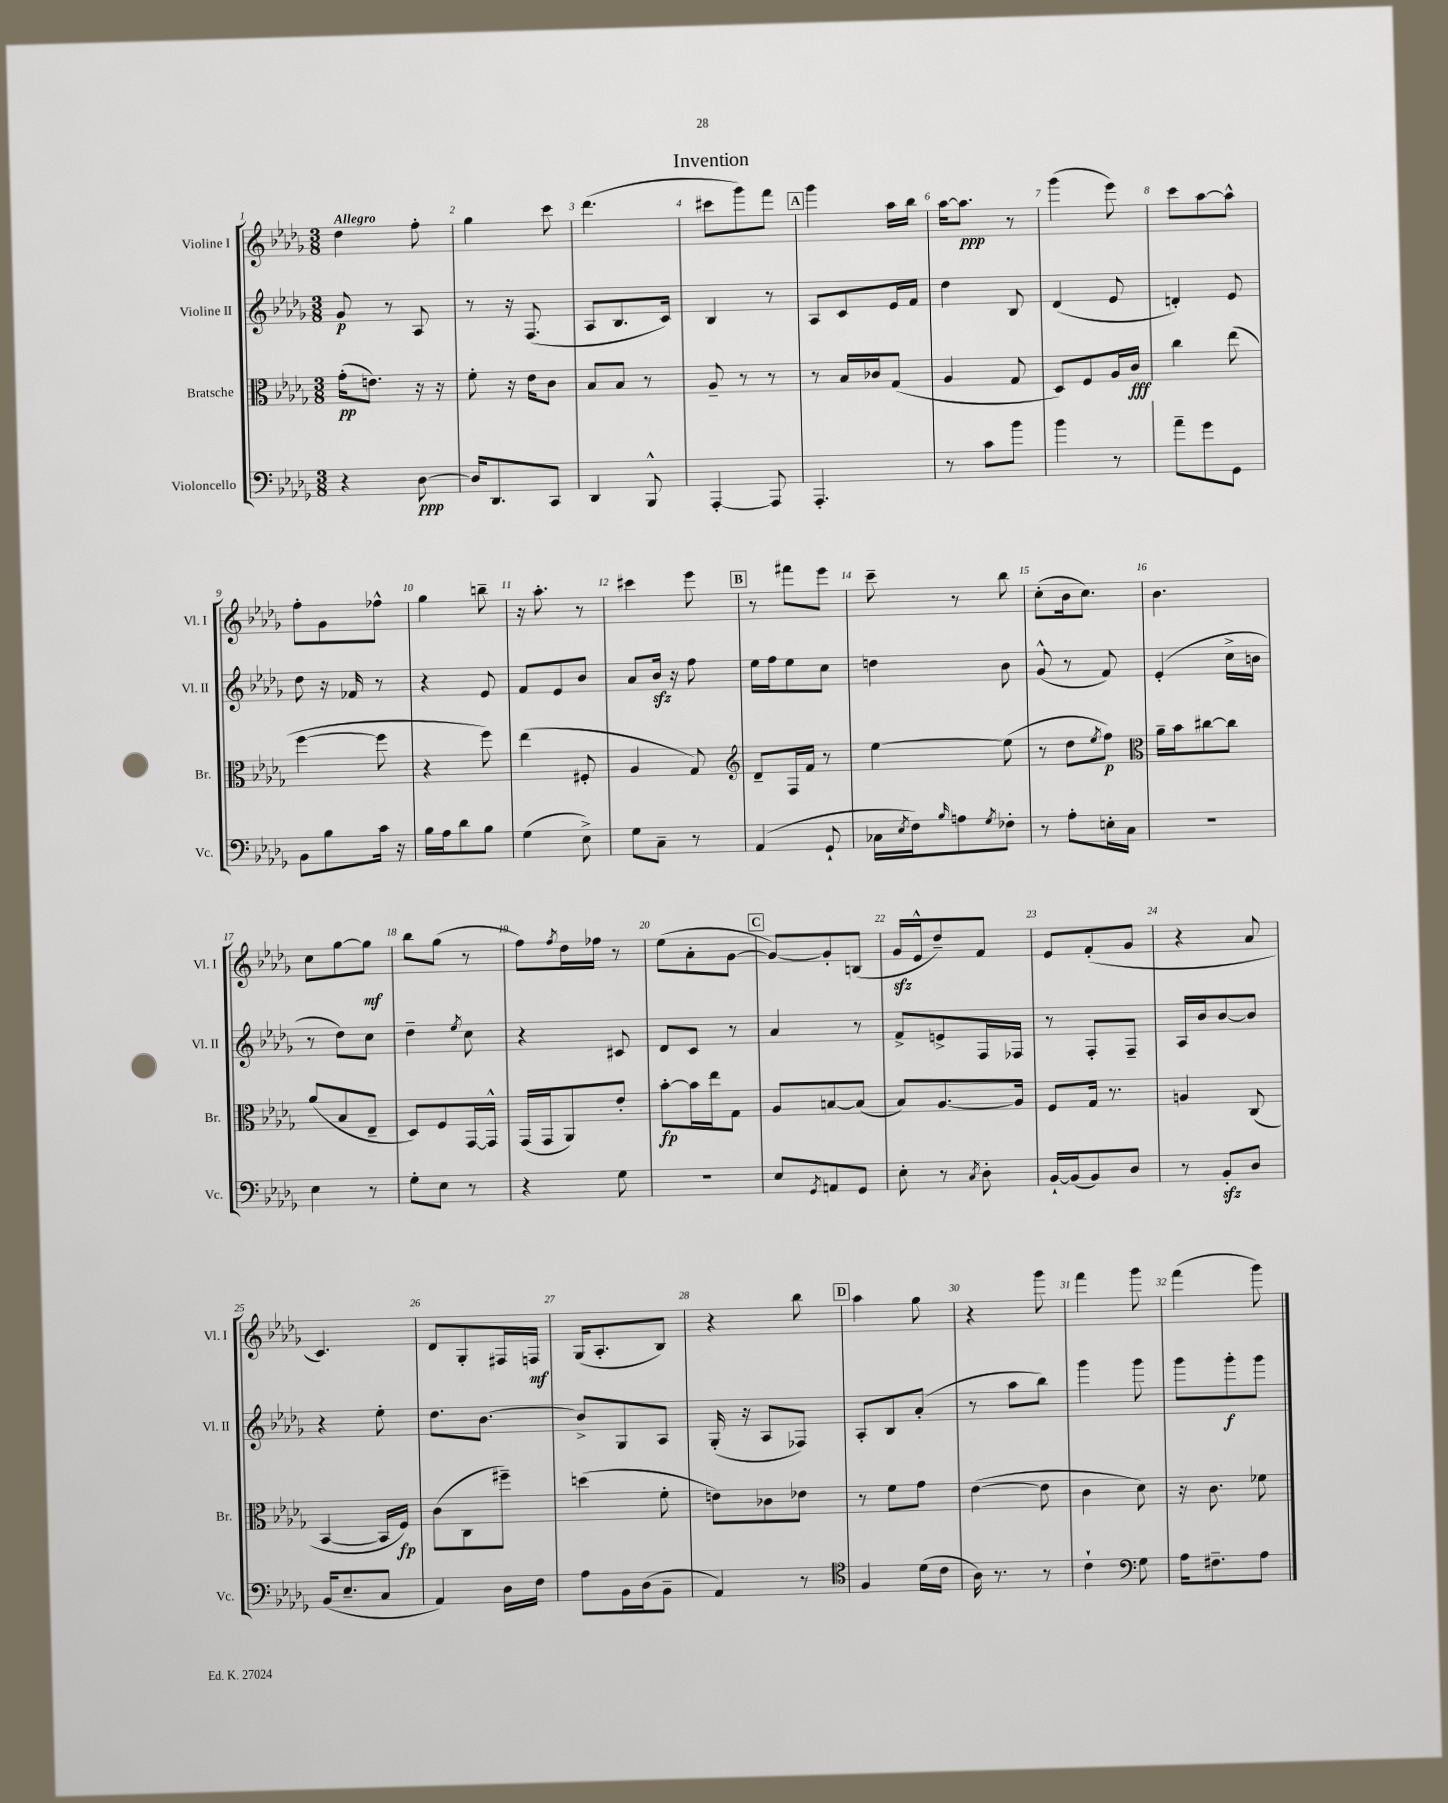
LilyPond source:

\header { title = "Invention" }
<<
\new StaffGroup <<
\new Staff = "s0" \with { instrumentName = "Violine I" shortInstrumentName = "Vl. I" } {
    \clef treble \key des \major \numericTimeSignature \time 3/8 \tempo "Allegro"
    des''4 f''8-. |
    ges''4 c'''8 |
    des'''4.( |
    cis'''8 ges'''8) f'''8 |
    \mark \markup { \box "A" } ges'''4 aes''16 bes''16 |
    aes''16~ aes''8.\ppp r8 |
    ges'''4( ees'''8) |
    c'''8 aes''8~ aes''8-^ |
    f''8-. ges'8 fes''8-^ |
    ges''4 b''8-- |
    r16 aes''8.-. r8 |
    cis'''4 ees'''8 |
    \mark \markup { \box "B" } r8 fis'''8 ees'''8 |
    c'''8-- r8 bes''8 |
    c''8-.( bes'16 c''8.) |
    bes'4. |
    c''8 ges''8~ ges''8\mf |
    bes''8 ges''8( r8 |
    f''8) \acciaccatura { f''8 } des''16 fes''16 r8 |
    ees''8( aes'8-. ges'8~ |
    \mark \markup { \box "C" } ges'8~) ges'8-. b8( |
    ges'16\sfz ees'16-^ des''8--) f'8 |
    ees'8 f'8-.( ges'8 |
    r4 aes'8 |
    c'4.) |
    des'8 ges8-. fis16 f16\mf |
    ges16( aes8.-. bes8) |
    r4 bes''8 |
    \mark \markup { \box "D" } aes''4 ges''8 |
    r4 ges'''8 |
    f'''4 ges'''8 |
    f'''4( ges'''8) \bar "|." |
}
\new Staff = "s1" \with { instrumentName = "Violine II" shortInstrumentName = "Vl. II" } {
    \clef treble \key des \major \numericTimeSignature \time 3/8
    ges'8\p r8 aes8 |
    r8 r16 f8.( |
    aes8 bes8. c'16) |
    bes4 r8 |
    \mark \markup { \box "A" } aes8 c'8 ees'16 f'16 |
    des''4 bes8 |
    des'4( ees'8 |
    d'4-.) ees'8 |
    des''8 r16 fes'16 r8 |
    r4 ees'8 |
    f'8 ees'8 bes'8 |
    aes'8 bes'16\sfz r16 f''8 |
    \mark \markup { \box "B" } ees''16 f''16 ees''8 c''8 |
    d''4 bes'8 |
    ges'8-^( r8 f'8) |
    ees'4-.( c''16-> b'16 |
    r8 des''8) c''8 |
    des''4-- \acciaccatura { ees''8 } c''8 |
    r4 cis'8 |
    des'8 c'8 r8 |
    \mark \markup { \box "C" } aes'4 r8 |
    f'8-> e'8-> f16 fes16 |
    r8 f8-. f8-- |
    aes16 bes'16 bes'8~ bes'8 |
    r4 ees''8-. |
    des''8. bes'8.~ |
    bes'8-> ges8 aes8 |
    ges16-.( r16 aes8 fes8) |
    \mark \markup { \box "D" } aes8-. bes8 aes'8-.( |
    r8 aes''8 bes''8) |
    ges'''4 ges'''8 |
    ges'''8 ges'''8-.\f ges'''8 \bar "|." |
}
\new Staff = "s2" \with { instrumentName = "Bratsche" shortInstrumentName = "Br." } {
    \clef alto \key des \major \numericTimeSignature \time 3/8
    ges'16-.\pp( e'8.) r16 r16 |
    f'8-. r16 ees'16 c'8 |
    bes8 bes8 r8 |
    aes8-- r8 r8 |
    \mark \markup { \box "A" } r8 bes16 ces'16 ges8( |
    aes4 ges8 |
    des8) f8 aes16 c'16\fff |
    c''4 ees''8( |
    f''4~ f''8 |
    r4 f''8) |
    ees''4( fis8-. |
    aes4 ges8) |
    \mark \markup { \box "B" } \clef treble des'8-- f16 f'16 r8 |
    ees''4~ ees''8( |
    r8 des''8 \acciaccatura { ees''8 } f''8\p) |
    \clef alto aes'16-- bes'16 cis''8~ cis''8 |
    aes'8( bes8 ees8-- |
    des8) f8 ges,16~ ges,16-^ |
    ges,16( ges,16 aes,8) ees'8-. |
    bes'8~-.\fp bes'16 ees''16 ges8 |
    \mark \markup { \box "C" } aes8 b8~ b8( |
    bes8) aes8.~ aes16 |
    f8 ges16 r8. |
    a4 c8( |
    bes,4~ bes,16 f16\fp) |
    c'8( c8 fis''8--) |
    d''4( f'8-. |
    e'8) ces'8 ees'8 |
    \mark \markup { \box "D" } r8 f'8 ges'8 |
    ees'4~( ees'8 |
    c'4 des'8) |
    r16 c'8. fes'8 \bar "|." |
}
\new Staff = "s3" \with { instrumentName = "Violoncello" shortInstrumentName = "Vc." } {
    \clef bass \key des \major \numericTimeSignature \time 3/8
    r4 des8~\ppp |
    des16 des,8. c,8 |
    des,4 bes,,8-^ |
    aes,,4~-. aes,,8 |
    \mark \markup { \box "A" } aes,,4.-. |
    r8 c'8 bes'8 |
    bes'4 r8 |
    aes'8-- ges'8 ges,8 |
    bes,8 bes8 c'16 r16 |
    bes16 aes16 des'8 bes8 |
    ges4( ees8->) |
    ges8 c8-- r8 |
    \mark \markup { \box "B" } aes,4( ges,8-! |
    ces16 \acciaccatura { ees8 } f16) \grace { bes16 } a8 \acciaccatura { ges8 } fes8-. |
    r8 aes8-. e16-. c16 |
    R4. |
    ees4 r8 |
    ges8-. ees8 r8 |
    r4 ges8 |
    R4. |
    \mark \markup { \box "C" } ees8 \acciaccatura { ges,8 } a,8 ges,8 |
    ees8-. r8 \acciaccatura { c8 } des8-. |
    bes,16~-! bes,16( bes,8) des8 |
    r8 bes,8-.\sfz des8 |
    bes,16( ees8.-- c8 |
    aes,4) des16 f16 |
    aes8 bes,16 des16( bes,8-- |
    aes,4) r8 |
    \mark \markup { \box "D" } \clef tenor f4 des'16( c'16 |
    aes16) r8. r8 |
    c'4-! \clef bass ges8 |
    aes16 fis8.-- aes8 \bar "|." |
}
>>
>>
\layout { \context { \Score \override BarNumber.break-visibility = ##(#f #t #t) barNumberVisibility = #all-bar-numbers-visible } }
